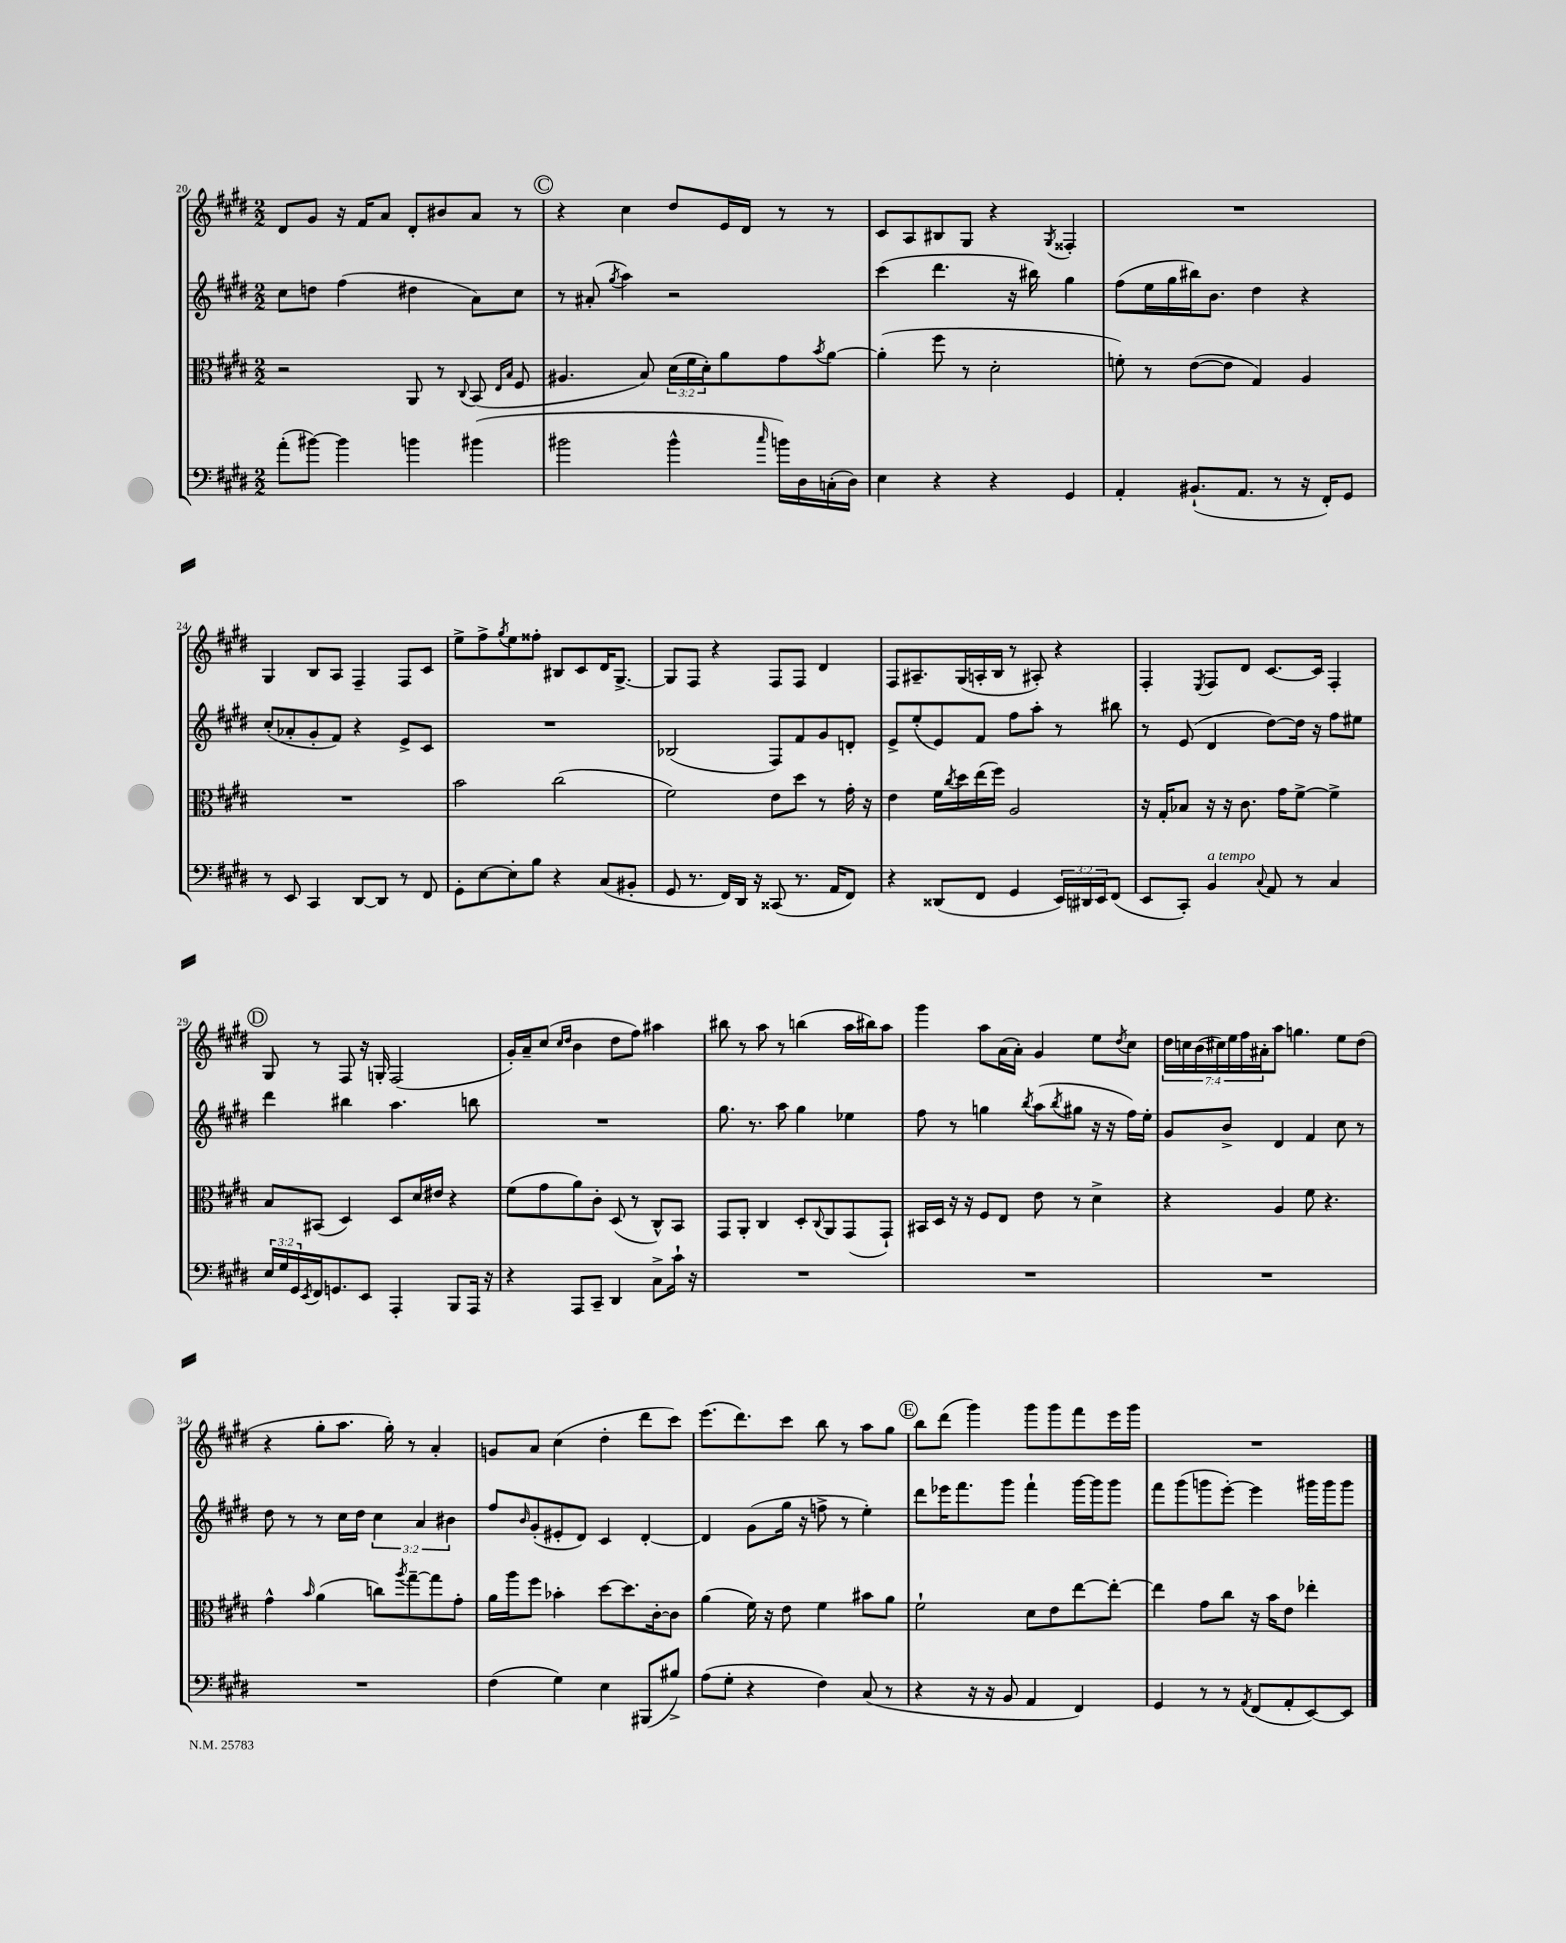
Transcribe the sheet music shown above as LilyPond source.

<<
\new StaffGroup <<
\new Staff = "s0" {
    \clef treble \key e \major \numericTimeSignature \time 2/2 \override Staff.TupletNumber.text = #tuplet-number::calc-fraction-text
    dis'8 gis'8 r16 fis'16 a'8 dis'8-. bis'8 a'8 r8 |
    \mark \markup { \circle "C" } r4 cis''4 dis''8 e'16 dis'16 r8 r8 |
    cis'8 a8 bis8 gis8 r4 \acciaccatura { gis8 } fisis4-. |
    R1 |
    gis4 b8 a8 fis4-- fis8 cis'8 |
    e''8-> fis''8-> \acciaccatura { gis''8 } e''8 fisis''8-. bis8 cis'8 dis'16 gis8.~-> |
    gis8 fis8 r4 fis8 fis8 dis'4 |
    fis8 ais8.-- gis16( a16-. b16 r8 ais8-.) r4 |
    fis4-. \acciaccatura { e8 } fis8 dis'8 cis'8.~ cis'16 fis4-. |
    \mark \markup { \circle "D" } gis8 r8 fis8 r16 g16-. fis2( |
    gis'16-.) a'16-- cis''8( \grace { cis''16 dis''16 } b'4 dis''8 fis''8) ais''4 |
    bis''8 r8 a''8 r8 b''4( a''16 bis''16) a''8 |
    gis'''4 a''8 a'16( a'16-.) gis'4 e''8 \acciaccatura { dis''8 } cis''8 |
    \tuplet 7/4 { dis''16 c''16 b'16( cis''16) e''16 fis''16 ais'16-. } a''8 g''4. e''8 dis''8( |
    r4 gis''8-. a''8. gis''16-.) r8 a'4-. |
    g'8 a'8 cis''4( dis''4-. dis'''8 cis'''8) |
    e'''8.( dis'''8.) cis'''8 b''8 r8 a''8 gis''8 |
    \mark \markup { \circle "E" } b''8 dis'''8( gis'''4) gis'''8 gis'''8 fis'''8 e'''16 gis'''16 |
    R1 \bar "|." |
}
\new Staff = "s1" {
    \clef treble \key e \major \numericTimeSignature \time 2/2 \override Staff.TupletNumber.text = #tuplet-number::calc-fraction-text
    cis''8 d''8 fis''4( dis''4 a'8) cis''8 |
    \mark \markup { \circle "C" } r8 ais'8-.( \acciaccatura { gis''8 } a''4) r2 |
    cis'''4( dis'''4. r16 bis''16) gis''4 |
    fis''8( e''16 gis''16 bis''16) b'8. dis''4 r4 |
    cis''8-.( aes'8-. gis'8-. fis'8) r4 e'8-> cis'8 |
    R1 |
    bes2( fis8) fis'8 gis'8 d'8-. |
    e'8-> e''8-.( e'8) fis'8 fis''8 a''8-. r8 bis''8 |
    r8 e'8( dis'4 dis''8~) dis''16 r16 fis''8 eis''8 |
    \mark \markup { \circle "D" } dis'''4 bis''4 a''4. b''8 |
    R1 |
    gis''8. r8. a''8 gis''4 ees''4 |
    fis''8 r8 g''4 \acciaccatura { b''8 } a''8( \acciaccatura { b''8 } gis''8 r16 r16 fis''16) e''16-. |
    gis'8 b'8-> dis'4 fis'4 cis''8 r8 |
    dis''8 r8 r8 cis''16 dis''16 \tuplet 3/2 { cis''4 a'4 bis'4 } |
    fis''8 \grace { b'16 } gis'8-.( eis'8-. dis'8) cis'4 dis'4~-. |
    dis'4 gis'8( gis''16 r16 f''8-> r8 e''4-.) |
    \mark \markup { \circle "E" } dis'''8 ees'''16 fis'''8. gis'''8 fis'''4-! gis'''16~ gis'''16 gis'''8 |
    fis'''8 gis'''8( g'''8 e'''8~-.) e'''4 gis'''16 gis'''16 gis'''8 \bar "|." |
}
\new Staff = "s2" {
    \clef alto \key e \major \numericTimeSignature \time 2/2 \override Staff.TupletNumber.text = #tuplet-number::calc-fraction-text
    r2 a,8 r8 \appoggiatura { cis8 } b,8( \grace { e16 b16 } fis8 |
    \mark \markup { \circle "C" } ais4. b8) \tuplet 3/2 { dis'16( fis'16 dis'16-.) } a'8 gis'8 \acciaccatura { b'8 } a'8~ |
    a'4-.( fis''8 r8 dis'2-. |
    f'8-.) r8 e'8~( e'8 gis4) a4 |
    R1 |
    b'2 cis''2( |
    fis'2) e'8 dis''8 r8 gis'16-. r16 |
    e'4 fis'16 \acciaccatura { cis''8 } dis''16 e''16( fis''16) a2 |
    r16 gis16-. bes8 r16 r16 cis'8. gis'16 fis'8~-> fis'4-> |
    \mark \markup { \circle "D" } b8 bis,8( dis4) dis8 dis'16 eis'16 r4 |
    fis'8( gis'8 a'8) cis'8-. dis8( r8 cis8-^) b,8 |
    gis,8 a,8-. cis4 dis8-. \appoggiatura { cis8 } a,8 gis,8( gis,8-!) |
    bis,16 dis16 r16 r16 fis8 e8 e'8 r8 dis'4-> |
    r4 a4 fis'8 r4. |
    gis'4-^ \grace { b'16 } a'4( c''8) \acciaccatura { a''8 } gis''8~-- gis''8 gis'8-. |
    a'16 a''16 fis''8 bes'4-. dis''8~ dis''8. cis'16~-. cis'8 |
    a'4( fis'16) r16 e'8 fis'4 bis'8 a'8 |
    \mark \markup { \circle "E" } fis'2-! dis'8 e'8 e''8~ e''8~-. |
    e''4 gis'8 cis''8 r16 b'16 e'8 ees''4-. \bar "|." |
}
\new Staff = "s3" {
    \clef bass \key e \major \numericTimeSignature \time 2/2 \override Staff.TupletNumber.text = #tuplet-number::calc-fraction-text
    a'8-.( bis'8~) bis'4 b'4 bis'4( |
    \mark \markup { \circle "C" } bis'2 bis'4-^ \grace { cis''16 } b'16) dis16 c16-.( dis16) |
    e4 r4 r4 gis,4 |
    a,4-. bis,8.-!( a,8. r8 r16 fis,16-.) gis,8 |
    r8 e,8 cis,4 dis,8~ dis,8 r8 fis,8 |
    gis,8-. e8~ e8-. b8 r4 cis8( bis,8-. |
    gis,8 r8. fis,16) dis,16 r16 cisis,8( r8. a,16 fis,8) |
    r4 disis,8( fis,8 gis,4 \tuplet 3/2 { e,16) dis,16 e,16 } fis,8( |
    e,8 cis,8-.) b,4^\markup { \italic "a tempo" } \appoggiatura { cis8 } a,8 r8 cis4 |
    \mark \markup { \circle "D" } \tuplet 3/2 { e16 gis16 gis,16 } \acciaccatura { e,8 } fis,16 g,8. e,8 a,,4-. b,,8 a,,16 r16 |
    r4 a,,8 cis,8-- dis,4 cis8-> cis'16-! r16 |
    R1 |
    R1 |
    R1 |
    R1 |
    fis4( gis4) e4 bis,,8( bis8->) |
    a8( gis8-. r4 fis4) cis8( r8 |
    \mark \markup { \circle "E" } r4 r16 r16 b,8 a,4 fis,4) |
    gis,4 r8 r8 \acciaccatura { a,8 } fis,8( a,8-. e,8~) e,8 \bar "|." |
}
>>
>>
\layout { \context { \Score currentBarNumber = #20 } }
